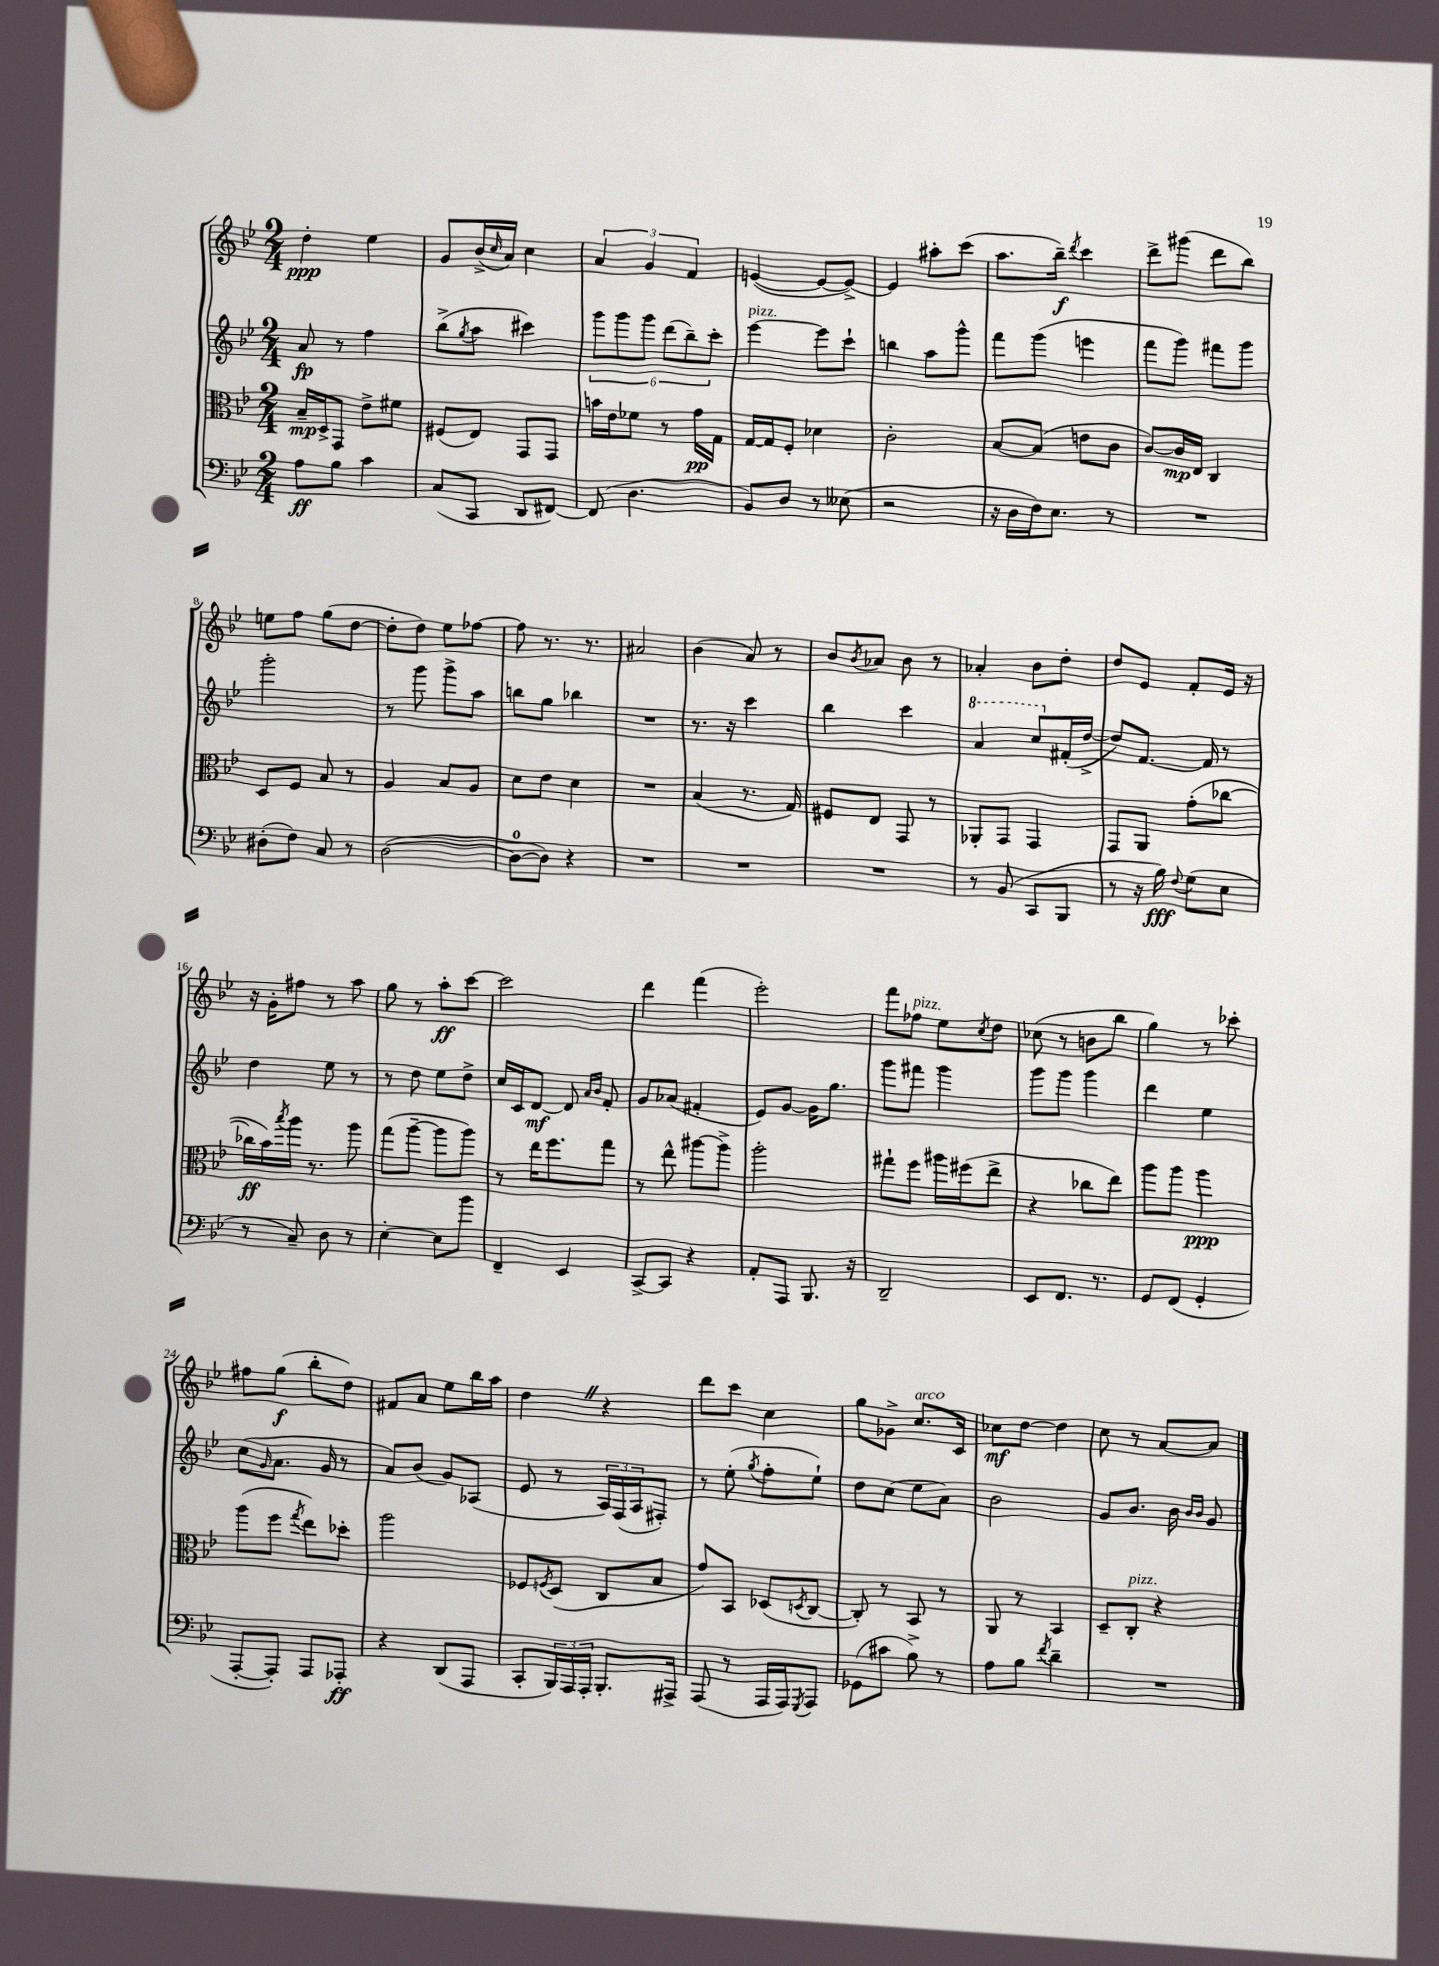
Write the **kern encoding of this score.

**kern	**dynam	**kern	**dynam	**kern	**dynam	**kern	**dynam
*part4	*part4	*part3	*part3	*part2	*part2	*part1	*part1
*staff4	*staff4	*staff3	*staff3	*staff2	*staff2	*staff1	*staff1
*clefF4	*	*clefC3	*	*clefG2	*	*clefG2	*
*k[b-e-]	*	*k[b-e-]	*	*k[b-e-]	*	*k[b-e-]	*
*M2/4	*	*M2/4	*	*M2/4	*	*M2/4	*
=1	=1	=1	=1	=1	=1	=1	=1
8A\L	ff	16B-~/LL	mp	8a/	fp	4dd'\	ppp
.	.	16D^/J	.	.	.	.	.
8B-\J	.	8GG/J	.	8r	.	.	.
4c\	.	8e-^\L	.	4ff\	.	4ee-\	.
.	.	8f#X\J	.	.	.	.	.
=2	=2	=2	=2	=2	=2	=2	=2
(8C/L	.	(8F#X/L	.	(8bb-^\L	.	8g/L	.
.	.	.	.	8qgg/	.	.	.
8CC/J	.	8E-/J)	.	8aa\J	.	(16b-^/L	.
.	.	.	.	.	.	16qqcc/	.
.	.	.	.	.	.	16a/JJ)	.
8DD/L	.	8GG/L	.	4ccc#X\)	.	4cc\	.
[8FF#X/J)	.	8GG/J	.	.	.	.	.
=3	=3	=3	=3	=3	=3	=3	=3
(8FF#/]	.	16bn\LL	.	12ggg\L	.	6a/	.
.	.	16e-\J	.	.	.	.	.
.	.	.	.	12ggg\	.	.	.
4.D\	.	8f-X\J	.	.	.	.	.
.	.	.	.	12ggg\J	.	6g/	.
.	.	8r	.	(12ddd\L	.	.	.
.	.	.	.	12bb-~\)	.	6f/	.
.	.	16g\LL	pp	.	.	.	.
.	.	.	.	12ccc'\J	.	.	.
.	.	16G\JJ	.	.	.	.	.
=4	=4	=4	=4	=4	=4	=4	=4
!	!	!	!	!LO:TX:a:i:t=pizz.	!	!	!
8BB-/L)	.	[16G/LL	.	[4eee-\	.	([4en/	.
.	.	16G/J]	.	.	.	.	.
8D/J	.	8F'/J	.	.	.	.	.
8r	.	4d-X\	.	8eee-\L]	.	8e/L_	.
(8E--X\	.	.	.	8ccc`\J	.	8e^/J_)	.
=5	=5	=5	=5	=5	=5	=5	=5
2r	.	2c'\	.	4bbn\	.	4e/]	.
.	.	.	.	8aa\L	.	8aa#X'\L	.
.	.	.	.	8ggg^^\J	.	(8ccc\J	.
=6	=6	=6	=6	=6	=6	=6	=6
16r	.	[8B-/L	.	8fff\L	.	8.aa\L	.
16D\LL	.	.	.	.	.	.	.
16F\J)	.	(8B-/J]	.	(8ggg\J	.	.	.
8.E-\J	.	.	.	.	.	16bb-~\Jk)	f
.	.	.	.	.	.	8qddd/	.
.	.	8en\L	.	4eeen\	.	4ccc\	.
8r	.	8c\J	.	.	.	.	.
=7	=7	=7	=7	=7	=7	=7	=7
2r	.	[8c/L)	.	8fff\L	.	8ddd^\L	.
.	.	16c/L]	mp	8ggg\J)	.	(8ggg#X\J	.
.	.	16E-/JJ	.	.	.	.	.
.	.	4C/	.	8fff#X\L	.	8ddd\L	.
.	.	.	.	8ggg\J	.	8bb-\J)	.
!!LO:LB:g=z
=8	=8	=8	=8	=8	=8	=8	=8
(8D#X'\L	.	8D/L	.	2ggg'\	.	8een\L	.
8F\J)	.	8F/J	.	.	.	8ff\J	.
8C/	.	8B-/	.	.	.	(8gg\L	.
8r	.	8r	.	.	.	[8dd\J	.
=9	=9	=9	=9	=9	=9	=9	=9
([2D\	.	4A/	.	8r	.	8dd'\L]	.
.	.	.	.	8ggg\	.	8dd\J)	.
.	.	8B-/L	.	8ggg^\L	.	8ee-\L	.
.	.	8A/J	.	8aa\J	.	[8ff-X\J	.
=10	=10	=10	=10	=10	=10	=10	=10
8D\L_	.	8d\L	.	8bbn\L	.	8ff-\]	.
8D\J])	.	8e-\J	.	8gg\J	.	8.r	.
4r	.	4d\	.	4bb-X\	.	.	.
.	.	.	.	.	.	8.r	.
=11	=11	=11	=11	=11	=11	=11	=11
2r	.	2r	.	2r	.	2a#X/	.
=12	=12	=12	=12	=12	=12	=12	=12
2r	.	(4B-/	.	8.r	.	(4b-\	.
.	.	.	.	16r	.	.	.
.	.	8.r	.	4ccc\	.	8a/)	.
.	.	.	.	.	.	8r	.
.	.	16G/)	.	.	.	.	.
=13	=13	=13	=13	=13	=13	=13	=13
2r	.	8F#X/L	.	4bb-\	.	8b-/L	.
.	.	.	.	.	.	8qb-/	.
.	.	8E-/J	.	.	.	8a-X/J	.
.	.	8GG/	.	4ccc\	.	8b-\	.
.	.	8r	.	.	.	8r	.
=14	=14	=14	=14	=14	=14	=14	=14
*	*	*	*	*8va	*	*	*
8r	.	8AA-X'/L	.	4aa/	.	4a-X'/	.
(8BB-/	.	8GG/J	.	.	.	.	.
8CC/L	.	4GG/	.	8ccc/L	.	8b-\L	.
*	*	*	*	*X8va	*	*	*
8BBB-/J	.	.	.	(16f#X'/L	.	8dd'\J	.
.	.	.	.	[16dd^/JJ	.	.	.
=15	=15	=15	=15	=15	=15	=15	=15
8r	.	8GG/L	.	8dd/L])	.	8dd/L	.
16r	.	8AA/J	.	[8.f/J	.	8e-/J	.
16B-\)	fff	.	.	.	.	.	.
8qqF/	.	.	.	.	.	.	.
(8G\L	.	(8g'\L	.	.	.	8f'/L	.
.	.	.	.	16f/]	.	.	.
8E-\J	.	[8cc-X\J	.	8r	.	16e-/Jk	.
.	.	.	.	.	.	16r	.
!!LO:LB:g=z
=16	=16	=16	=16	=16	=16	=16	=16
8r	.	16cc-X\LL]	ff	4dd\	.	16r	.
.	.	16b-\)	.	.	.	16g'\KL	.
.	.	8qbb-/	.	.	.	.	.
8C~/)	.	16aa\JJ	.	.	.	8ff#X\J	.
.	.	8.r	.	.	.	.	.
8D\	.	.	.	8ee-\	.	8r	.
8r	.	8aa\	.	8r	.	8aa\	.
=17	=17	=17	=17	=17	=17	=17	=17
[4E-'\	.	(8gg\L	.	8r	.	8gg\	.
.	.	[8aa~\J	.	8dd\	.	8r	.
8E-\L]	.	8aa\L]	.	8ee-\L	.	8aa'\L	ff
8b-\J	.	8aa\J)	.	8dd^\J	.	[8ccc\J	.
=18	=18	=18	=18	=18	=18	=18	=18
4FF~/	.	8r	.	16cc/LL	.	2ccc\]	.
.	.	.	.	16c/J	.	.	.
.	.	16ee-\KL	.	[8d/J	mf	.	.
.	.	8.ff\	.	.	.	.	.
4EE-/	.	.	.	8d/]	.	.	.
.	.	.	.	16qqa/LL	.	.	.
.	.	.	.	16qqb-/JJ	.	.	.
.	.	8gg\J	.	8f'/	.	.	.
=19	=19	=19	=19	=19	=19	=19	=19
[8CC^/L	.	8r	.	8g/L	.	4ddd\	.
8CC/J]	.	8ee-^^\	.	(8a-X/J	.	.	.
4r	.	[8aa#X\L	.	4f#X'/	.	(4fff\	.
.	.	8aa#^\J]	.	.	.	.	.
=20	=20	=20	=20	=20	=20	=20	=20
8AA'/L	.	2aa'\	.	8e-/L)	.	2eee-'\)	.
8AAA/J	.	.	.	[8g/J	.	.	.
8.BBB-/	.	.	.	16g\KL]	.	.	.
.	.	.	.	8.gg\J	.	.	.
16r	.	.	.	.	.	.	.
=21	=21	=21	=21	=21	=21	=21	=21
2DD~/	.	8gg#X`\L	.	8ggg\L	.	8fff\L	.
!	!	!	!	!	!	!LO:TX:a:i:t=pizz.	!
.	.	8ff\J	.	8fff#X\J	.	8ff-X\J	.
.	.	16aa#X\LL	.	4ggg\	.	8ee-\L	.
.	.	(16ff#X\J	.	.	.	.	.
.	.	.	.	.	.	8qcc/	.
.	.	8ee-^\J	.	.	.	8dd\J	.
=22	=22	=22	=22	=22	=22	=22	=22
8EE-/L	.	4r	.	8ggg\L	.	(8cc-X\	.
8.FF/J	.	.	.	8ggg\J	.	8r	.
.	.	8cc-X\L	.	4ggg\	.	8bn\L	.
8.r	.	.	.	.	.	.	.
.	.	8ee-\J)	.	.	.	8bb-\J	.
=23	=23	=23	=23	=23	=23	=23	=23
8GG/L	.	8aa\L	.	4ddd\	.	4gg\)	.
(8FF/J	.	8aa\J	.	.	.	.	.
4GG'/	.	4aa\	ppp	4ee-\	.	8r	.
.	.	.	.	.	.	8ccc-X'\	.
!!LO:LB:g=z
=24	=24	=24	=24	=24	=24	=24	=24
[8AAA'/L	.	(8aa\L	.	(8cc\L	.	8ff#X\L	.
.	.	.	.	16qqg/	.	.	.
8AAA'/J])	.	8ff\J	.	8.a\J	.	(8gg\J	f
.	.	8qgg/	.	.	.	.	.
8AAA/L	.	8ee-\L)	.	.	.	8bb-'\L	.
.	.	.	.	16g/	.	.	.
8AAA-X'/J	ff	8dd-X'\J	.	8r	.	8dd\J)	.
=25	=25	=25	=25	=25	=25	=25	=25
4r	.	2aa\	.	8a/L)	.	8f#X/L	.
.	.	.	.	(8b-/J	.	8a/J	.
(8DD/L	.	.	.	8g/L)	.	8ee-\L	.
8AAA/J	.	.	.	(8A-X/J	.	16bb-\L	.
.	.	.	.	.	.	16aa\JJ	.
=26	=26	=26	=26	=26	=26	=26	=26
8CC'/L	.	8F-X/L	.	8e-/	.	4ddZ\	.
.	.	8qFn/	.	.	.	.	.
24BBB-/L)	.	(8D/J	.	8r	.	.	.
24AAA/	.	.	.	.	.	.	.
24AAA'/JJ	.	.	.	.	.	.	.
8.BBB-'/L	.	8C/L	.	24A/LL)	.	4r	.
.	.	.	.	(24F/	.	.	.
.	.	.	.	24A/J	.	.	.
.	.	8B-/J	.	8F#X'/J)	.	.	.
16AAA#X^/Jk	.	.	.	.	.	.	.
=27	=27	=27	=27	=27	=27	=27	=27
(8AAA/	.	8g/L)	.	8r	.	8ddd\L	.
8r	.	8BB-/J	.	(8ee-'\	.	8ccc\J	.
.	.	.	.	8qgg/	.	.	.
16AAA/LL	.	(8D-X/L	.	8ff'\L	.	4cc\	.
16AAA/J)	.	.	.	.	.	.	.
8qGGG/	.	8qDn/	.	.	.	.	.
8AAA/J	.	[8C/J	.	8ee-`\J)	.	.	.
=28	=28	=28	=28	=28	=28	=28	=28
(8GG-X\L	.	8C'/])	.	8dd\L	.	8gg\L	.
8c#X\J	.	8r	.	(8cc\J	.	8g-X^\J	.
!	!	!	!	!	!	!LO:TX:a:i:t=arco	!
8B-^\)	.	8BB-/	.	8ee-\L	.	8.cc/L	.
8r	.	8r	.	8a\J)	.	.	.
.	.	.	.	.	.	16c/Jk	.
=29	=29	=29	=29	=29	=29	=29	=29
8A\L	.	8AA/	.	2b-\	.	8cc-X\L	mf
8B-\J	.	8r	.	.	.	[8dd\J	.
8qf/	.	.	.	.	.	.	.
4d~\	.	4BB-/	.	.	.	4dd\]	.
=30	=30	=30	=30	=30	=30	=30	=30
2r	.	8D~/L	.	8g/L	.	8cc\	.
!	!	!LO:TX:a:i:t=pizz.	!	!	!	!	!
.	.	8C'/J	.	8.b-/J	.	8r	.
.	.	4r	.	.	.	[8a/L	.
.	.	.	.	16b-\	.	.	.
.	.	.	.	16qqb-/LL	.	.	.
.	.	.	.	16qqb-/JJ	.	.	.
.	.	.	.	8g/	.	8a/J]	.
==	==	==	==	==	==	==	==
*-	*-	*-	*-	*-	*-	*-	*-
